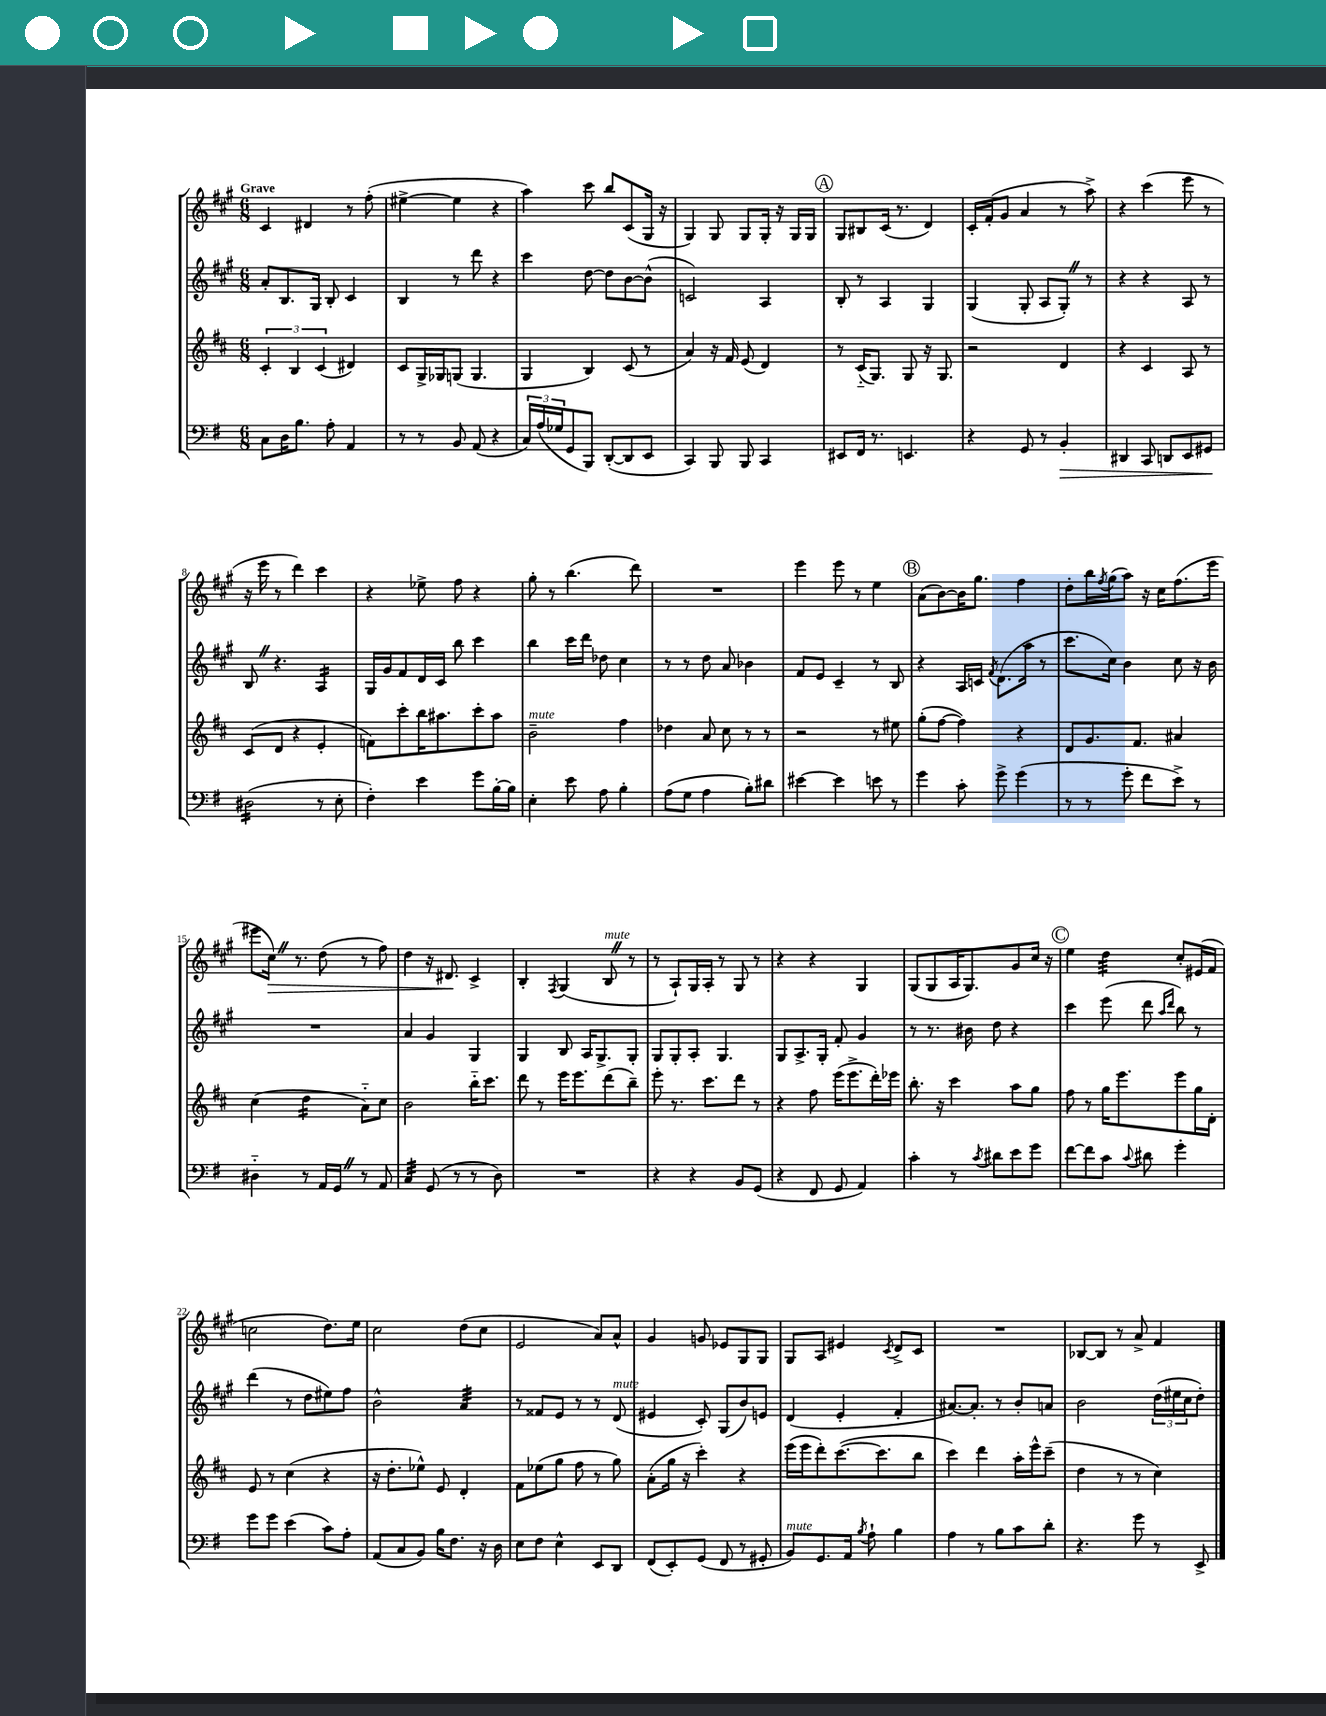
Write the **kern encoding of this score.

**kern	**kern	**kern	**kern
*staff4	*staff3	*staff2	*staff1
*clefF4	*clefG2	*clefG2	*clefG2
*k[f#]	*k[f#c#]	*k[f#c#g#]	*k[f#c#g#]
*M6/8	*M6/8	*M6/8	*M6/8
8C\L	6c#'/	8a'/L	4c#/
16D\K	.	8.B/	.
.	6B/	.	.
8.B\J	.	.	.
.	.	.	4d#/
.	.	16G#/Jk	.
.	(6c#/	.	.
8A'\	.	8B'/	.
4AA/	4d#/)	4c#/	8r
.	.	.	(8ff#'\
=	=	=	=
8r	8c#/L	4B/	[4ee#^\
8r	16G^/L	.	.
.	16G-/J	.	.
8BB/	(8G/J	8r	4ee#\]
(8AA/	4.G/	8ddd\	.
4r	.	4r	4r
=	=	=	=
24C/LL)	4G/	4ccc#\	4aa\)
(24A/	.	.	.
24G-/J	.	.	.
8GG/	.	.	.
8BBB/J)	4B/)	[8dd\	8ccc#\
([8DD'/L	.	8dd\]L	8bb/L
8DD/]	(8c#/	[8b\	(8c#/
8EE/J	8r	(8b^^\]J	16G#/Jk
.	.	.	16r
=	=	=	=
4CC/)	4a/)	2c/)	4G#/)
8BBB/	16r	.	8G#/
.	16f#/	.	.
8BBB/	(8e/	.	8G#/L
4CC/	4d/)	4A/	16G#'/Jk
.	.	.	16r
.	.	.	16G#/LL
.	.	.	16G#/JJ
=	=	=	=
8EE#/L	8r	8B'/	8G#/L
16FF#/Jk	(16c#'~/LK	8r	8B#/
8.r	8.G/J)	.	.
.	.	4A/	(16c#/Jk
.	.	.	8.r
4.EE/	8G/	.	.
.	16r	4G#/	4d/)
.	8.G/	.	.
=	=	=	=
4r	2r	(4G#/	16c#'/LL
.	.	.	(16f#'/J
.	.	.	8g#/J
8GG/	.	8G#'/	4a/
8r	.	8A/L	.
4BB'/	4d/	8G#'/J)	8r
.	.	8r	8aa^\)
=	=	=	=
4DD#/	4r	4r	4r
8CC/	4c#/	4r	(4ccc#\
8DD/L	.	.	.
8EE/	8A/	8A/	8eee\
8GG#/J	8r	8r	8r
=	=	=	=
(2D#\	(8c#/L	8B/	16r
.	.	.	16eee\
.	8d/J	4.r	8r
.	4r	.	4ddd\)
8r	4e'/	4A/	4ccc#\
8E'\	.	.	.
=	=	=	=
4F#'\)	8f\L)	16G#/LL	4r
.	.	16g#/J	.
.	8ccc#'\	8f#/	.
4e\	16bb\K	16d/L	8ee-^\
.	8.aa#\	16c#/JJ	.
.	.	8bb\	8ff#\
8g\L	8ccc#'\	4ccc#\	4r
[16B'\L	8aa#\J	.	.
16B\]JJ	.	.	.
=	=	=	=
4E'\	2b~\	4bb\	8gg#'\
.	.	.	8r
8e\	.	16ccc#\LL	(4.bb\
.	.	16ddd\JJ	.
8A\	.	8dd-\	.
4B'\	4ff#\	4cc#\	.
.	.	.	8ddd\)
=	=	=	=
(8A\L	4dd-\	8r	2.r
8G\J	.	8r	.
4A\	8a/	8dd\	.
.	8cc#\	8a/	.
8B'\L)	8r	4b-\	.
8d#\J	8r	.	.
=	=	=	=
[4e#\	2r	8f#/L	4eee\
.	.	8e/J	.
4e#\]	.	4c#~/	8eee\
.	.	.	8r
8e\	8r	8r	4ee\
8r	8ee#\	8B/	.
=	=	=	=
4g\	(8gg'\L	4r	(8a\L
.	[8ff#\J	.	[8b\)
8c'\	4ff#\])	16A/LL	16b\]K
.	.	16c/JJ	8.gg#\J
.	.	8qf#/	.
8g^\	.	(8.d\L	.
(4g\	4r	.	4ff#\
.	.	16aa\Jk	.
.	.	8r	.
=	=	=	=
8r	8d/L	8.ccc#\L	8dd'\L
8r	8.g/	.	16bb\L
.	.	.	8qff#/
.	.	16cc#\Jk)	(16gg#\J
8g'\	.	4b\	8aa\J)
.	8.f#/J	.	.
8f#\L	.	.	16r
.	.	.	16cc#\LK
8e^\J)	4a#/	8cc#\	(8.ff#\
8r	.	16r	.
.	.	16b\	16eee\Jk
=	=	=	=
4D#'~\	(4cc#\	2.r	8eee#\L
.	.	.	16cc#\Jk)
.	.	.	8.r
8r	4dd\	.	.
16AA/LL	.	.	(8dd\
16GG/JJ	.	.	.
8r	8a'~\L)	.	8r
8AA/	8cc#\J	.	8ff#\)
=	=	=	=
4C/	2b\	4a/	4dd\
(8GG/	.	4g#/	16r
.	.	.	8.d#/
8r	.	.	.
8r	16bb'~\LK	4G#/	4c#^/
.	8.ccc#\J	.	.
8D\)	.	.	.
=	=	=	=
2.r	8ddd\	4G#/	4B'/
.	8r	.	.
.	.	.	8qF#/
.	16eee\LK	8B/	(4G#/
.	8.eee\	.	.
.	.	16A/LK	.
.	.	8.G#^/	.
.	(8ddd\	.	8B/
.	8bb~\J)	8G#'/J	8r
=	=	=	=
4r	8eee'\	8G#/L	8r
.	8.r	8G#'/	8A`/L)
4r	.	8A'/J	16G#/L
.	8.ccc#\L	.	16A'/JJ
.	.	4.G#/	8r
8BB/L	8ddd\J	.	8G#/
(8GG/J	8r	.	8r
=	=	=	=
4r	4r	8G#/L	4r
.	.	8.A^/	.
8FF#/	8ff#\	.	4r
.	.	16G#'/Jk	.
8GG/	(16eee\LK	8f#'/	.
.	8.eee^\	.	.
4AA/)	.	4g#/	4G#/
.	16ddd'\L)	.	.
.	16eee-\JJ	.	.
=	=	=	=
4c'\	8.bb'\	8r	(8G#/L
.	.	8.r	8G#/
.	16r	.	.
8r	4ccc#\	.	16A/K
.	.	16b#\	8.G#/)
8qc/	.	.	.
8d#\L	.	8dd\	.
8e\	8aa\L	4r	8g#/
8g\J	8gg\J	.	16cc#/Jk
.	.	.	16r
=	=	=	=
[8f#\L	8ff#\	4ccc#\	4ee\
8f#\]	8r	.	.
8c\J	16gg\LK	(8eee\	4dd\
.	8.eee\	.	.
8qqc/	.	.	.
8d#\	.	8ddd\	.
.	.	16qqaa/LL	.
.	.	16qqddd/JJ	.
4g'\	8eee\	8bb\)	8cc#'/L
.	16gg\L	8r	(16e#/L
.	16d'\JJ	.	16f#/JJ
=	=	=	=
8g\L	8e/	(4ddd\	2cc\
8g\J	8r	.	.
(4e\	(4cc#\	8r	.
.	.	8dd\L	.
8c\L)	4r	8ee#\)	8.dd\L)
8A'\J	.	8ff#\J	.
.	.	.	16ee\Jk
=	=	=	=
(8AA/L	16r	2b^^\	2cc#\
.	8.dd'\L	.	.
8C/	.	.	.
8BB/J)	8ee-^^\J)	.	.
16B\LK	8e/	.	.
8.F#\J	.	.	.
.	4d'/	4a/	(8dd\L
16r	.	.	8cc#\J
16D\	.	.	.
=	=	=	=
8E\L	8f#\L	8r	2e/
8F#\J	(8ee-\	8f##/L	.
4E^^\	8gg\J	8e/J	.
.	8ff#\	8r	.
8EE/L	8r	8r	8a/L)
8DD/J	8gg\)	(8d/	8a^^/J
=	=	=	=
(8FF#/L	(8a'\L	4e#/	4g#/
8EE'/)	16gg\Jk	.	.
.	16r	.	.
(8GG/J	4ccc#'\)	8c#'/)	8g/
8FF#/	.	(8G#/L	8e-/L
8r	4r	8b/)	8G#/
8GG#'/	.	8e/J	8G#/J
=	=	=	=
8BB/L)	(16eee\LL	(4d/	8G#/L
.	16eee\J	.	.
8.GG/	8ddd'\)	.	8A/J
.	([8.ccc#\	4e'/	4e#/
16AA/Jk	.	.	.
8qB/	.	.	.
8A`\	.	.	.
.	8.ccc#\]	.	.
.	.	.	8qc#/
4B\	.	4f#'/	8d^/L
.	8bb\J	.	8c#/J
=	=	=	=
4A\	4ccc#\)	[8.a#/L)	2.r
.	.	8.a#'/]J	.
8r	4ddd\	.	.
8B\L	.	8r	.
8c\	16aa'\LL	8b'/L	.
.	16eee^^\J	.	.
8d'\J	(8ccc#~\J	8a/J	.
=	=	=	=
4.r	4dd\	2b\	[8B-/L
.	.	.	8B-/]J
.	8r	.	8r
8g\	8r	.	8a^/
8r	4cc#\)	(24dd\LL	4f#/
.	.	24ee#\	.
.	.	24cc#\J	.
8EE^/	.	8dd'\J)	.
==	==	==	==
*-	*-	*-	*-
